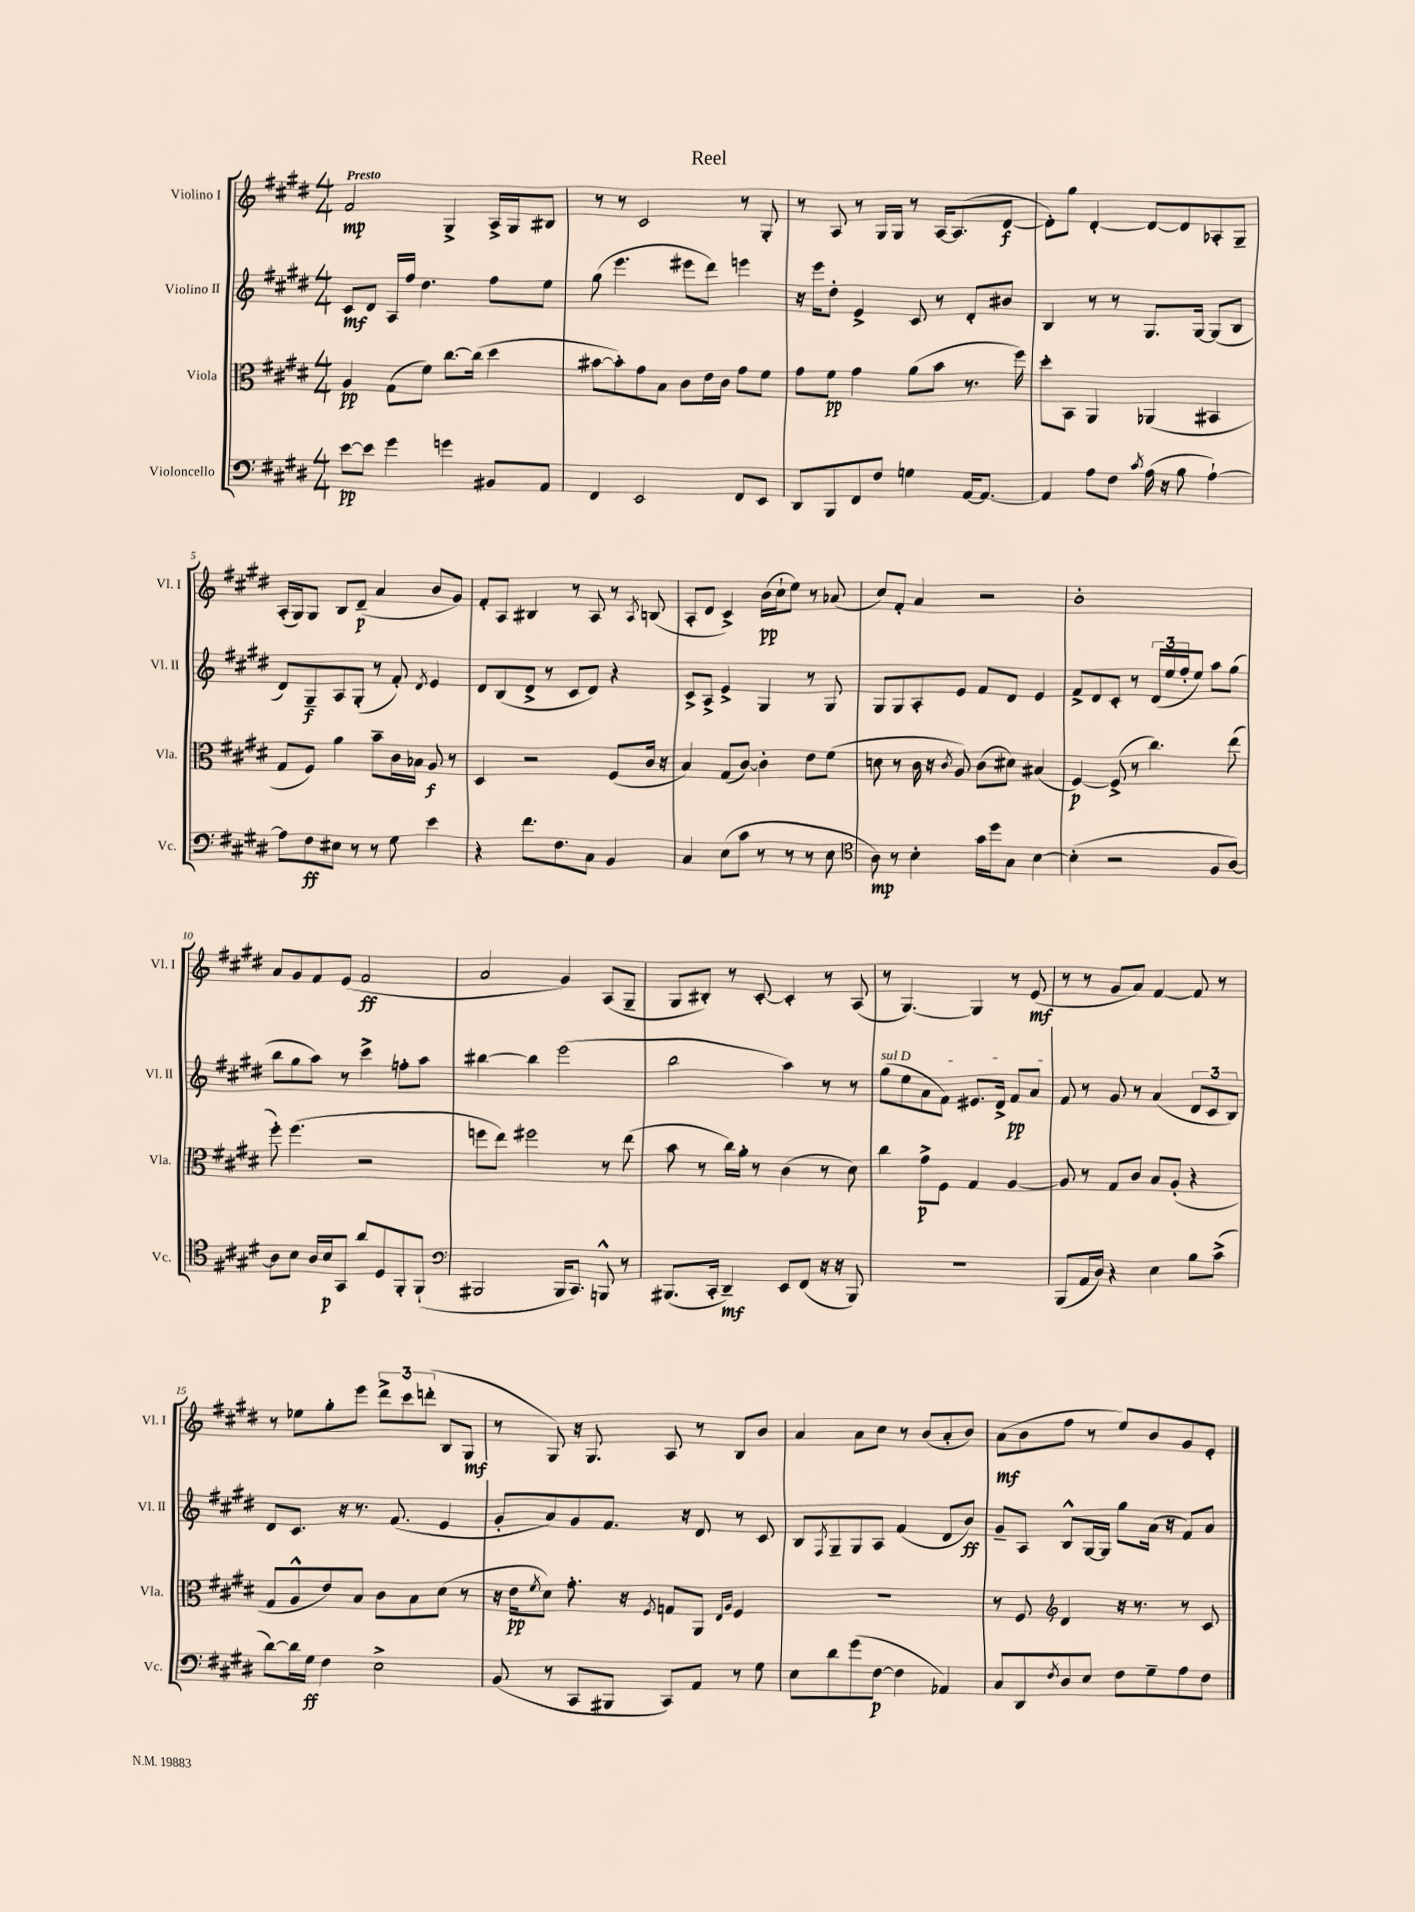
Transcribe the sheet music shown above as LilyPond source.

\header { title = "Reel" }
<<
\new StaffGroup <<
\new Staff = "s0" \with { instrumentName = "Violino I" shortInstrumentName = "Vl. I" } {
    \clef treble \key e \major \numericTimeSignature \time 4/4 \tempo "Presto"
    fis'2\mp gis4-> a16-> gis16 bis8 |
    r8 r8 cis'2 r8 gis8-. |
    r8 a8 r8 gis16 gis16 r8 a16~ a8.( dis'8~\f |
    dis'8-.) gis''8 dis'4~-. dis'8~ dis'8 aes8-. gis8-- |
    a16-.( gis16) gis8 b8 dis'8--\p( a'4 b'8 gis'8) |
    fis'8-. a8 bis4 r8 a8 r8 \acciaccatura { a8 } b8( |
    a8-. dis'8 cis'4->) b'16\pp( cis''16-! e''8) r8 aes'8( |
    cis''8) fis'8-. a'4 r2 |
    b'1-. |
    a'8 gis'8 fis'8 e'8( fis'2\ff |
    a'2 gis'4) a8( gis8-- |
    gis8 bis8-.) r8 cis'8~-. cis'4-. r8 a8( |
    r8 gis4.~) gis4 r8 e'8\mf( |
    r8 r8 gis'8 a'8) fis'4~ fis'8 r8 |
    r8 ees''8 gis''8-. e'''8 \tuplet 3/2 { dis'''8-> cis'''8 d'''8-.( } b8 gis8\mf |
    r8 gis8) r16 gis8. a8 r8 b8 b'8 |
    a'4 a'8 cis''8 r8 b'8( a'8-. b'8) |
    a'8\mf( b'8 fis''8 r8 e''8) b'8 gis'8 e'8-. \bar "|." |
}
\new Staff = "s1" \with { instrumentName = "Violino II" shortInstrumentName = "Vl. II" } {
    \clef treble \key e \major \numericTimeSignature \time 4/4
    cis'8\mf dis'8 a16 fis''16 dis''4. fis''8 e''8 |
    gis''8( e'''4. eis'''8 dis'''8) e'''4 |
    r16 e'''16 dis''8-. e'4-> cis'8 r8 dis'8-. bis'8 |
    b4 r8 r8 gis8. gis16~ gis8( b8 |
    dis'8) gis8--\f a8 gis8-.( r8 fis'8-.) \acciaccatura { dis'8 } e'4 |
    dis'8 b8( dis'8-> r8 cis'8 dis'8) r4 |
    cis'8-> a8-> e'4-> gis4 r8 gis8 |
    gis8 gis8 a8-. e'8 fis'8 dis'8 e'4 |
    fis'8-> dis'8 cis'8-. r8 \tuplet 3/2 { dis'16( e''16 fis''16-. } e''8) a''8 gis''8( |
    b''8 gis''8 a''8) r8 cis'''4-> f''8-. a''8 |
    bis''4~ bis''4 e'''2( |
    b''2 a''4) r8 r8 |
    \once \override TextSpanner.bound-details.left.text = \markup { \italic "sul D" } gis''8\startTextSpan( e''8 a'8 fis'8) eis'8. dis'16-> fis'8\pp a'8 |
    fis'8\stopTextSpan r8 gis'8 r8 a'4( \tuplet 3/2 { dis'8 cis'8 b8) } |
    dis'8 cis'8. r16 r8. fis'8.( e'4 |
    gis'8-. a'8) gis'8 fis'8. r16 dis'8 r8 cis'8 |
    b8 \acciaccatura { fis8 } gis8-- gis8 a8 fis'4( dis'8 b'8\ff) |
    gis'8-- a8 b8-^ gis16~ gis16 gis''8 a'16( r16 fis'8) a'8 \bar "|." |
}
\new Staff = "s2" \with { instrumentName = "Viola" shortInstrumentName = "Vla." } {
    \clef alto \key e \major \numericTimeSignature \time 4/4
    a4\pp gis8( fis'8) cis''8.~ cis''16( dis''4 |
    bis'8~ bis'8-.) gis'8 b8 cis'8 e'16 cis'16 gis'8 fis'8 |
    gis'8 fis'8\pp gis'4 a'8( b'8 r8. fis''16) |
    dis''8-. b,8 a,4 aes,4( bis,4 |
    gis8 fis8) a'4 b'8-- cis'16 bes16 a8\f r8 |
    dis4 r2 fis8( cis'16 r16 |
    b4) gis8( cis'8~) cis'4-. e'8 fis'8( |
    d'8 r8 cis'16 r16 \acciaccatura { cis'8 } a8) cis'8( dis'8) bis4( |
    fis4~\p) fis8->( r8 cis''4.) e''8( |
    fis''8-.) fis''4.( r2 |
    f''8 e''8) fis''2 r8 e''8( |
    b'8 r8 cis''16) a'16-. r8 cis'4( r8 dis'8) |
    cis''4 gis'8->\p fis8 gis4 a4~ |
    a8 r8 gis8 cis'8 b8 a8-.( r4 |
    gis8 a8-^ e'8) b8 cis'8 b8 dis'8( r8 |
    r16 e'16\pp \acciaccatura { fis'8 } dis'8) gis'8.-. r16 \acciaccatura { fis8 } g8 a,8 \grace { e16 a16 } fis4 |
    R1 |
    r8 fis8 \clef treble dis'4 r16 r8. r8 cis'8 \bar "|." |
}
\new Staff = "s3" \with { instrumentName = "Violoncello" shortInstrumentName = "Vc." } {
    \clef bass \key e \major \numericTimeSignature \time 4/4
    e'8~\pp e'8 gis'4 g'4 bis,8 a,8 |
    fis,4 e,2 fis,8 e,8 |
    dis,8 b,,8 fis,8 fis8 g4 a,16~ a,8.~ |
    a,4 a8 fis8 \acciaccatura { cis'8 } a16( r16 b8 a4~-!) |
    a8 fis8\ff eis8 r8 r8 gis8 e'4 |
    r4 fis'8. fis8. cis8 b,4 |
    cis4 e8( cis'8 r8 r8 r8 e8 |
    \clef tenor a8\mp) r8 b4-. gis'16 dis''16 gis8 b4~ |
    b4-.( r2 fis8 a8~) |
    a8 b8 a16 b16\p gis,8 a'8 dis8 fis,8-. fis,8-!( |
    \clef bass bis,,2 bis,,16 cis,8.) b,,8-^ r8 |
    bis,,8.( cis,16-. dis,4--\mf) e,8 fis,8( r16 r16 bis,,8) |
    R1 |
    b,,8( a,16 dis16) r4 e4 b8 cis'8->( |
    dis'8~) dis'16 gis16\ff fis4 e2-> |
    b,8( r8 cis,8 bis,,8 cis,8) a,8 r8 gis8 |
    e8 dis'8 gis'8( fis8~\p fis4 aes,4) |
    cis8 dis,8 \acciaccatura { fis8 } dis8 e8 fis8 gis8-- a8 fis8 \bar "|." |
}
>>
>>
